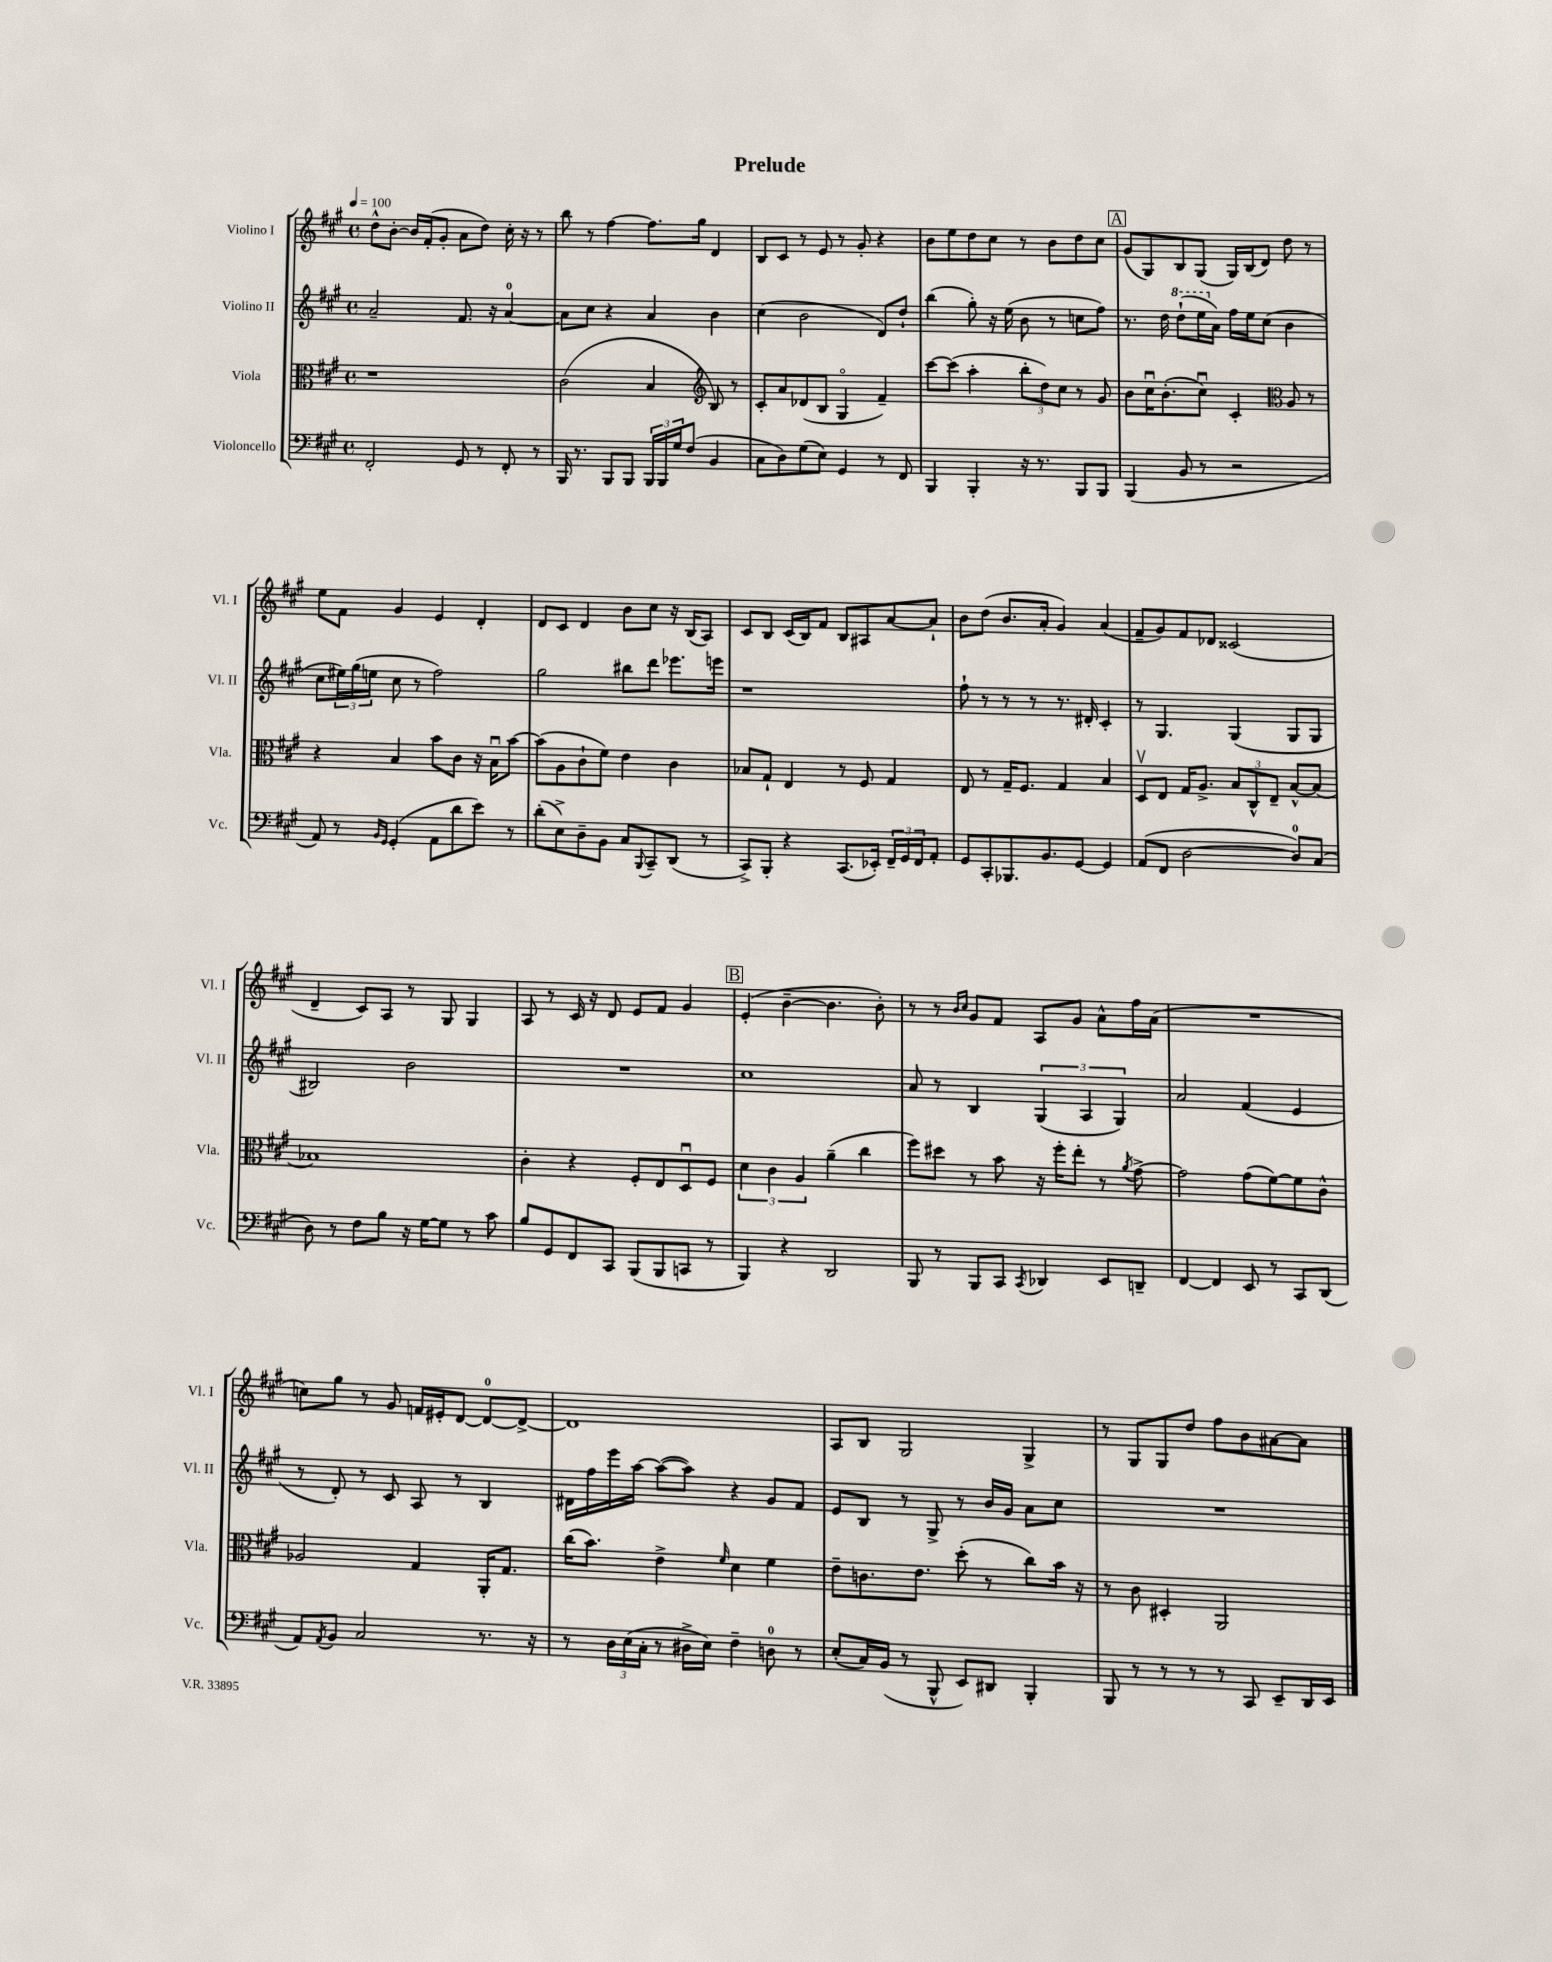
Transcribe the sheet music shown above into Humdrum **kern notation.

**kern	**kern	**kern	**kern
*staff4	*staff3	*staff2	*staff1
*clefF4	*clefC3	*clefG2	*clefG2
*k[f#c#g#]	*k[f#c#g#]	*k[f#c#g#]	*k[f#c#g#]
*M4/4	*M4/4	*M4/4	*M4/4
*met(c)	*met(c)	*met(c)	*met(c)
*MM100	*MM100	*MM100	*MM100
2FF#'	1r	2a~	8dd^^
.	.	.	[8b'
.	.	.	16b]
.	.	.	(16f#'
.	.	.	8g#'
8GG#	.	8.f#	8a
8r	.	.	8dd)
.	.	16r	.
8FF#'	.	[4a	16cc#'
.	.	.	16r
8r	.	.	8r
=	=	=	=
16BBB	(2c#	8a]	8bb
8.r	.	.	.
.	.	8cc#	8r
8BBB	.	4r	[4ff#
8BBB	.	.	.
24BBB	4B	4a	8.ff#]
24BBB	.	.	.
24G#	.	.	.
(8F#	.	.	.
.	.	.	16gg#
*	*clefG2	*	*
4BB	8B)	4b	4d
.	8r	.	.
=	=	=	=
8C#	8c#'	(4cc#	8B
8D)	8a	.	8c#
(8G#	(8d-	2b	8r
8E)	8B	.	8e
4GG#	4G#o	.	8r
.	.	.	8g#'
8r	4f#~)	8d)	4r
8FF#	.	8dd`	.
=	=	=	=
4BBB	[8ccc#	(4bb	8b
.	(8ccc#]	.	8ee
4BBB'	4aa'	8gg#')	8dd
.	.	16r	8cc#
.	.	(16ee	.
16r	12bb'	8b	8r
8.r	.	.	.
.	12dd)	.	.
.	.	8r	8b
.	12cc#	.	.
8BBB	8r	8cc	8dd
8BBB	8g#	8ff#)	8cc#
=	=	=	=
(4BBB	8b	8.r	(8g#
.	16cc#u	.	8G#)
.	(8.b'	16dd	.
8BB	.	(8ddd`	8B
8r	8cc#u)	16eee	(8G#
.	.	16a)	.
2r	4c#'	16ff#	16G#)
.	.	16ee	(16B
.	.	(8cc#	8d)
*	*clefC3	*	*
.	8A	4b	8dd
.	8r	.	8r
=	=	=	=
8AA)	4r	8cc#	8ee
8r	.	24ee#)	8f#
.	.	(24gg#	.
.	.	24ee	.
16qqBB	.	.	.
16qqGG#	.	.	.
(4GG#'	4B	8cc#	4g#
.	.	8r	.
8AA	8b	2ff#)	4e
8d	8c#	.	.
8e)	16r	.	4d'
.	16Bu	.	.
8r	[8b	.	.
=	=	=	=
(8d'	(8b]	2gg#	8d
8E^)	8A	.	8c#
8D~	8c#`	.	4d
8BB	8f#)	.	.
8C#	4e	8bb#	8b
8qqBBB	.	.	.
8CC#~	.	8ddd	8cc#
(8DD	4c#	8.eee-	16r
.	.	.	(16B
8r	.	.	8A)
.	.	16eee	.
=	=	=	=
8CC#^)	8B-	1r	8c#
8BBB'	8G#`	.	8B
4r	4E	.	(16c#
.	.	.	16B)
.	.	.	8f#
(8.CC#	8r	.	8B
.	8F#	.	8A#
16EE-')	.	.	.
24FF#~	4G#	.	[8a
24GG#	.	.	.
24FF#	.	.	.
8AA'	.	.	8a`]
=	=	=	=
8GG#	8E	8ff#`	8b
8CC#'	8r	8r	(8dd
8.BBB-	16G#~	8r	8.b
.	8.F#	.	.
.	.	8r	.
8.BB	.	.	16a'
.	4G#	8.r	4g#)
[8GG#	.	.	.
.	.	16d#'	.
4GG#]	4B	4c#'	(4a
=	=	=	=
(8AA	8Dv	8r	8f#~
8FF#	8E	4.G#	8g#)
[2D	16G#	.	8f#
.	8.A^	.	.
.	.	.	8d-
.	12B	(4G#	(2c##
.	12C#^^	.	.
.	12E~	.	.
8D])	[8B^^	8G#	.
(8C#	(8B]	8G#	.
=	=	=	=
8D)	1B-)	2B#)	4d~
8r	.	.	.
8F#	.	.	8c#)
8B	.	.	8A
16r	.	2b	8r
[16G#	.	.	.
8G#]	.	.	8G#
8r	.	.	4G#
8c#	.	.	.
=	=	=	=
8B	4c#'	1r	8A
8GG#	.	.	8r
8FF#	4r	.	16c#
.	.	.	16r
8CC#	.	.	8d
(8BBB	8F#'	.	8e
8BBB	8E	.	8f#
8CC	8Du	.	4g#
8r	8F#	.	.
=	=	=	=
4BBB)	6d	1cc#	(4e'
.	6c#	.	.
4r	.	.	[4b~
.	6A	.	.
2DD	(4a~	.	4.b]
.	4cc#	.	.
.	.	.	8b')
=	=	=	=
8BBB	8ff#)	8a	8r
8r	8dd#	8r	8r
.	.	.	16qqb
.	.	.	16qqcc#
8BBB	8r	4B	8g#
8CC#	8b	.	8f#
8qCC#	.	.	.
4DD-	16r	(6G#	8A
.	16ff#'	.	.
.	8ee'	.	8g#
.	.	6A	.
8EE	8r	.	8a^^
.	.	6G#)	.
.	8qa	.	.
8DD~	[8g#^	.	16ff#
.	.	.	(16a
=	=	=	=
[4FF#	2g#]	2a	1r
4FF#]	.	.	.
8EE	(8g#	(4f#	.
8r	[8f#)	.	.
8CC#	8f#]	4e	.
(8DD	8c#^^	.	.
=	=	=	=
8AA)	2A-	8r	8cc)
8qAA	.	.	.
8BB	.	8d')	8gg#
2C#	.	8r	8r
.	.	8c#	8g#
.	4G#	8A	16f
.	.	.	16e#'
.	.	8r	[8d
8.r	16AA'	4B	8d_
.	8.G#	.	.
.	.	.	8d^_
16r	.	.	.
=	=	=	=
8r	(16cc#	16d#	1d]
.	8.b)	16ff#	.
24D	.	16eee	.
(24E	.	.	.
.	.	[16aa	.
24C#'	.	.	.
8r	4e^	(8aa_	.
16D#^	.	8aa])	.
16E)	.	.	.
.	16qqf#	.	.
4F#~	4d	4r	.
8D	4f#	8g#	.
8r	.	8f#	.
=	=	=	=
(8E'	8e~	8e	8A
16C#)	8.c	8B	8B
(16BB	.	.	.
8r	.	8r	2G#
.	8.e	.	.
8BBB^^	.	8G#^	.
8EE)	(8dd'	8r	.
8DD#	8r	16b	.
.	.	16g#	.
4BBB'	8cc#)	8a	4G#^
.	16b	8cc#	.
.	16r	.	.
=	=	=	=
8BBB	8r	1r	8r
8r	8c#	.	8G#
8r	4D#'	.	8G#
8r	.	.	8dd
8r	2AA	.	8ff#
8CC#	.	.	8b
8EE~	.	.	[8a#
16DD	.	.	8a#]
16EE	.	.	.
==	==	==	==
*-	*-	*-	*-
